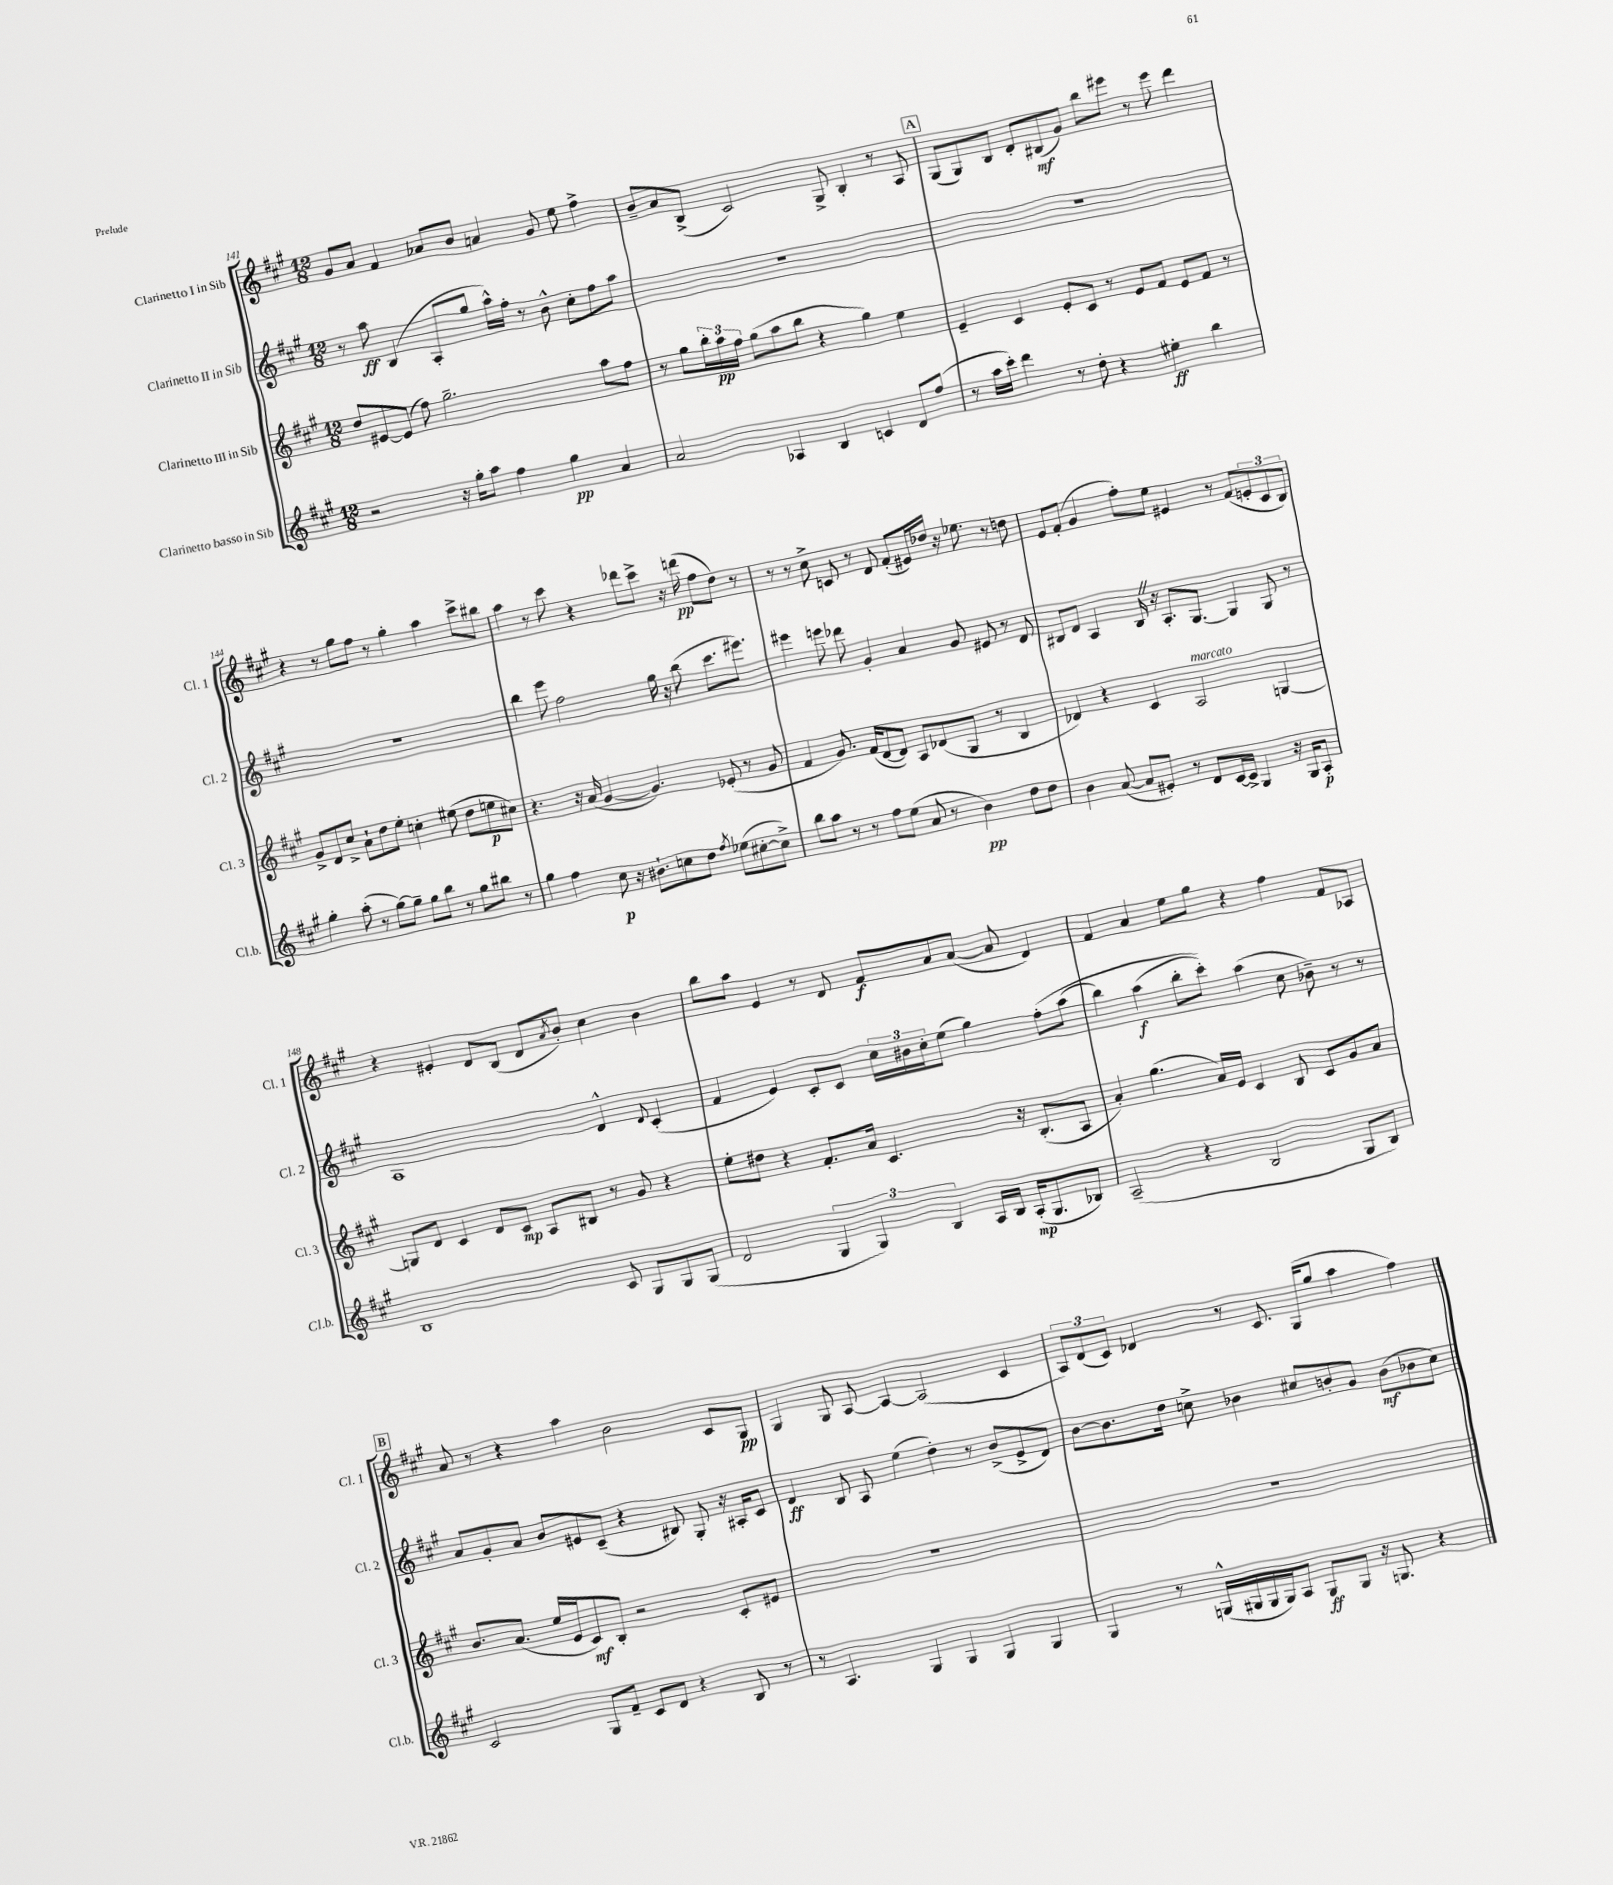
<<
\new StaffGroup <<
\new Staff = "s0" \with { instrumentName = "Clarinetto I in Sib" shortInstrumentName = "Cl. 1" } {
    \clef treble \key a \major \numericTimeSignature \time 12/8
    gis'8 a'8 fis'4 aes'8 b'8 a'4 gis'8 e''8 fis''4-> |
    b'8-- a'8 b8->( cis'2) gis8-> b4-. r8 a8 |
    \mark \markup { \box "A" } gis8( gis8) b8 d'8-. bis8\mf( gis'8) b''8 eis'''8 r8 eis'''8 d'''4 |
    r4 r8 gis''8 fis''8 r8 gis''4-. a''4 cis'''8-> bis''8 |
    a''4 r8 cis'''8 r4 des'''8 cis'''8-> r16 d'''16\pp( fis''8 d''8) r8 |
    r8 r8 cis''8-> c'8 r8 d'8 fis'8-.( eis'16) des''16 r16 ees''8. r8 d''8 |
    e'8 fis'8-.( gis'4 fis''8-.) e''8 eis'4 r8 fis'8( \tuplet 3/2 { e'8-. cis'8 b8) } |
    r4 eis'4-. d'8 b8( d'8 \acciaccatura { a'8 } b'8-.) cis''4 b'4 |
    b''8 a''8 e'4 r8 d'8 fis'8\f a'8 a'8~( a'8 d'4) |
    fis'4 a'4 e''8 gis''8 r4 fis''4 fis'8 aes8 |
    \mark \markup { \box "B" } a'8 r8 r4 a''4 b'2 cis'8 gis8\pp |
    gis4 gis8 a8~ a4~ a2( cis'4 |
    \tuplet 3/2 { a8) d'8( cis'8) } des'4 r8 cis'8. gis16( gis''8 a''4 fis''4) \bar "|." |
}
\new Staff = "s1" \with { instrumentName = "Clarinetto II in Sib" shortInstrumentName = "Cl. 2" } {
    \clef treble \key a \major \numericTimeSignature \time 12/8
    r8 a''8\ff b4( a8-. gis''8 a''16-^) fis''16-. r8 b'8-^ cis''8-. fis''8 a''8 |
    R1. |
    \mark \markup { \box "A" } R1. |
    R1. |
    b''4 e'''8 fis''2 gis''16 r16 b''8( cis'''8. eis'''8.) |
    eis'''4 e'''8 des'''8 gis'4-. a'4 gis'8 eis'8 r8 d'8 |
    bis8 d'8 a4 bis16 \once \override BreathingSign.text = \markup { \musicglyph "scripts.caesura.straight" } \breathe r16 a8.-. gis8.~ gis4 gis8 r8 |
    a1 d'4-^ \appoggiatura { d'8 } cis'4-.( |
    fis'4 e'4) cis'8-. cis'8 \tuplet 3/2 { cis''16 bis'16 cis''16-. } e''8( gis''4) fis''8-.\( a''8( |
    b''4) a''4\f( b''8-. cis'''8-.)\) a''4( cis''8 bes'8--) r8 r8 |
    \mark \markup { \box "B" } a'8 gis'8-. a'8 b'8 eis'8 cis'8--( r4 bis8) gis8-. r16 ais16-. cis'8 |
    d'4\ff b8 a8 e''4( d''4-.) r8 b'8->( e'8-> d'8) |
    b'8~ b'8. d''16 c''8-> bes'4 cis''8 b'8-. gis'8 b'8\mf( bes'8 cis''8) \bar "|." |
}
\new Staff = "s2" \with { instrumentName = "Clarinetto III in Sib" shortInstrumentName = "Cl. 3" } {
    \clef treble \key a \major \numericTimeSignature \time 12/8
    d''8 eis'8~ eis'8( fis''8) gis''2.-- a''8 fis''8 |
    r8 gis''8 \tuplet 3/2 { b''16-. a''16\pp fis''16 } gis''8( a''8 b''8 r4 gis''4) e''4 |
    \mark \markup { \box "A" } e'4-- cis'4 e'8-. cis'8 r8 e'8 fis'8 e'8 fis'8 r8 |
    gis'8-> d'8 cis''8-> a'8-! d''8 e''8-. c''4-. eis''8( d''8 e''8\p cis''8) |
    r4. r16 a'16( gis'4~ gis'4.) ees'8-.( r8 gis'8 |
    fis'4 gis'8.) fis'16( d'8~ d'8) a8 des'8( gis8 r8 b4 |
    des'4) r4 cis'4 a2^\markup { \italic "marcato" } g4~ |
    g8 d'8 cis'4 d'8 cis'8\mp a8 bis8 r8 gis'8 r4 |
    e''8-. dis''8 r4 fis'8.-. a'16 cis'4. r16 b8.-.( a8 |
    a'4-.) gis''4.( a'16) e'16 cis'4 b8 cis'8 gis'8 a'8 |
    \mark \markup { \box "B" } b'8. a'8.( e''16 e'16 cis'8\mf) b8-. r2 cis'8-. eis'8 |
    R1. |
    R1. \bar "|." |
}
\new Staff = "s3" \with { instrumentName = "Clarinetto basso in Sib" shortInstrumentName = "Cl.b." } {
    \clef treble \key a \major \numericTimeSignature \time 12/8
    r2 r16 gis''16-. a''8 fis''4 gis''4\pp a'4 |
    a'2 aes4 b4 c'4 d'8 fis''8( |
    \mark \markup { \box "A" } r8 a''16 cis'''16-.) d'''4 r8 d''8-. r4 eis''4-.\ff b''4 |
    gis''4-. a''8-.( r8 gis''8~) gis''8-- gis''8 b''8 r8 gis''8 bis''8 r8 |
    gis''4 fis''4 cis''8\p r16 bis'8.-! c''8 d''8 \acciaccatura { fis''8 } ees''8( cis''8~-. cis''8->) |
    b''8 a''8 r8 r8 fis''8 e''8( a'8 r8 b'4\pp) d''8 d''8 |
    b'4 a'8~( a'8 eis'8-.) r8 d'8 cis'16~ cis'16-> gis4 r16 gis16 a8-.\p |
    b1 cis'8 gis8 gis8 gis8( |
    d'2 \tuplet 3/2 { gis4 gis4) b4 } a16 b16 a16-.\mp( gis8. bes8) |
    a2--( r4 b2 gis8 b8) |
    \mark \markup { \box "B" } cis'2 gis8 fis'8-- cis'8 d'8 r4 b8 r8 |
    r8 a4. gis4 gis4 gis4 gis4 |
    gis4 r8 g16-^( gis16 gis16 gis16) a8 gis8\ff gis8 r16 g8. r4 \bar "|." |
}
>>
>>
\layout { \context { \Score currentBarNumber = #141 } }
